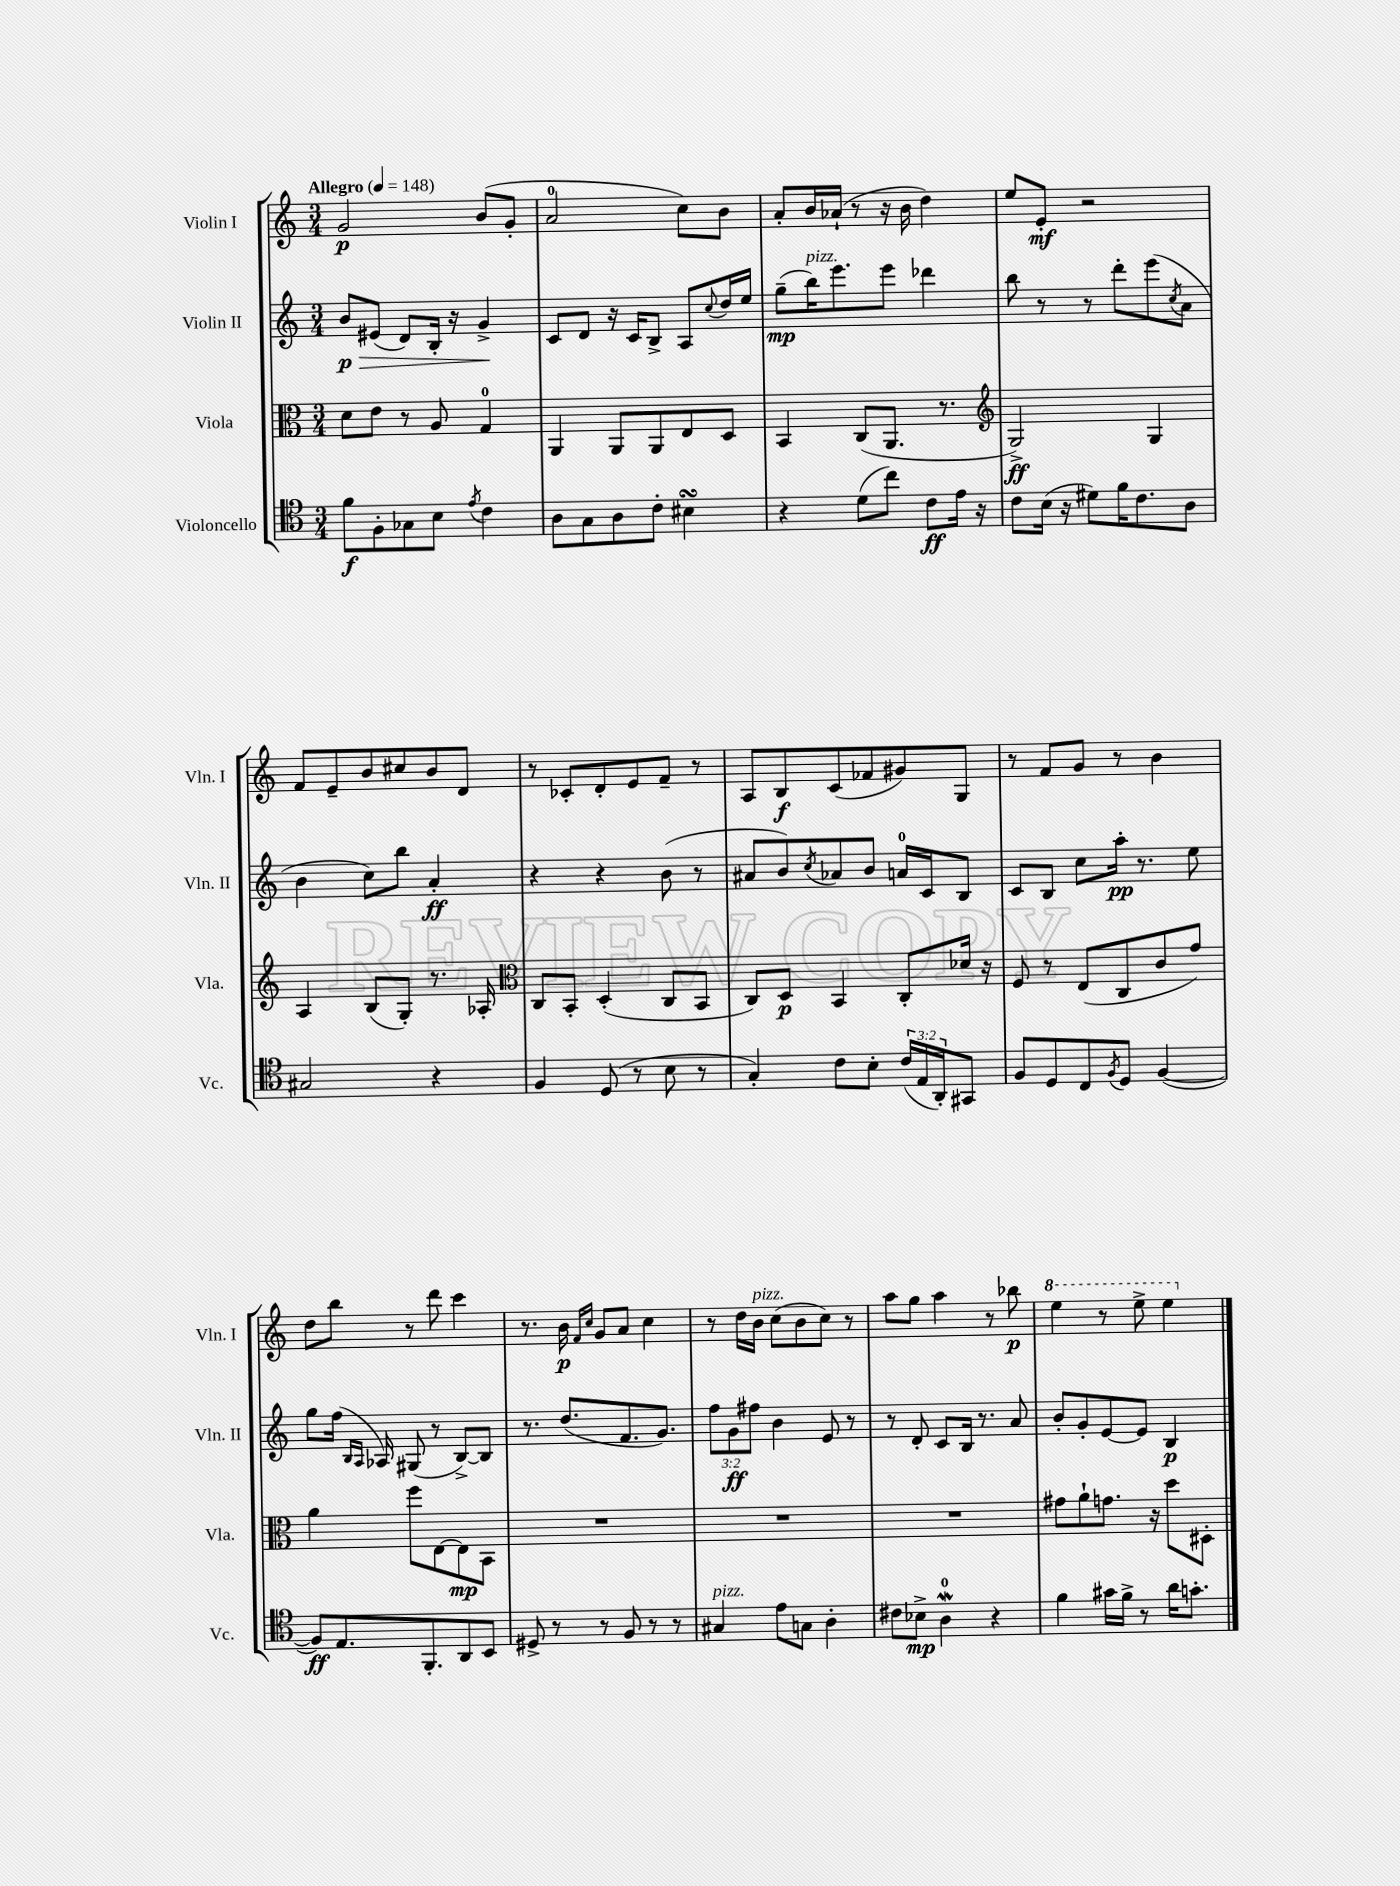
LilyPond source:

<<
\new StaffGroup <<
\new Staff = "s0" \with { instrumentName = "Violin I" shortInstrumentName = "Vln. I" } {
    \clef treble \key c \major \numericTimeSignature \time 3/4 \tempo "Allegro" 4 = 148
    g'2\p b'8( g'8-. |
    a'2-0 c''8) b'8 |
    a'8-. b'16 aes'16-!( r8 r16 b'16 d''4) |
    e''8 e'8-.\mf r2 |
    f'8 e'8-- b'8 cis''8 b'8 d'8 |
    r8 ces'8-. d'8-. e'8 f'8-- r8 |
    a8 b8\f c'8( fes'8 gis'8) g8 |
    r8 f'8 g'8 r8 b'4 |
    d''8 b''8 r8 d'''8 c'''4 |
    r8. b'16\p \grace { f'16 c''16 } g'8 a'8 c''4 |
    r8 d''16 b'16^\markup { \italic "pizz." } c''8( b'8 c''8) r8 |
    a''8 g''8 a''4 r8 bes''8\p |
    \ottava #1 e'''4 r8 e'''8-> e'''4 \ottava #0 \bar "|." |
}
\new Staff = "s1" \with { instrumentName = "Violin II" shortInstrumentName = "Vln. II" } {
    \clef treble \key c \major \numericTimeSignature \time 3/4 \override Staff.TupletNumber.text = #tuplet-number::calc-fraction-text
    b'8\p\> eis'8( d'8) b16-. r16 g'4->\! |
    c'8 d'8 r16 c'16 b8-> a8 \appoggiatura { c''8 } d''16 e''16 |
    g''8--\mp( b''16^\markup { \italic "pizz." }) e'''8. e'''8 des'''4 |
    b''8 r8 r8 d'''8-. e'''8( \acciaccatura { c''8 } a'8 |
    b'4 c''8) b''8 a'4-.\ff |
    r4 r4 b'8( r8 |
    ais'8 b'8) \acciaccatura { c''8 } aes'8 b'8 a'16-0 c'16 b8 |
    c'8 b8 c''8 a''16-.\pp r8. e''8 |
    g''8 f''16( \grace { b16 a16 } aes16) gis8( r8 b8~->) b8 |
    r8. d''8.( f'8. g'8.) |
    \tuplet 3/2 { f''8 g'8\ff fis''8 } b'4 e'8 r8 |
    r8 d'8-. c'8 b16 r8. a'8 |
    b'8-. g'8-. e'8~ e'8 b4\p \bar "|." |
}
\new Staff = "s2" \with { instrumentName = "Viola" shortInstrumentName = "Vla." } {
    \clef alto \key c \major \numericTimeSignature \time 3/4
    d'8 e'8 r8 a8 g4-0 |
    a,4 a,8 a,8 e8 d8 |
    b,4 c8( a,8. r8. |
    \clef treble g2->\ff) g4 |
    a4 b8( g8-.) r8. aes16-. |
    \clef alto c8 b,8-. d4-.( c8 b,8 |
    c8) d8\p b,4 c8-. des'16 r16 |
    f8 r8 e8( c8 c'8 g'8) |
    a'4 f''8 e8~ e8\mp b,8 |
    R2. |
    R2. |
    R2. |
    gis'8 a'8-! g'8. r16 d''8 dis8-. \bar "|." |
}
\new Staff = "s3" \with { instrumentName = "Violoncello" shortInstrumentName = "Vc." } {
    \clef tenor \key c \major \numericTimeSignature \time 3/4 \override Staff.TupletNumber.text = #tuplet-number::calc-fraction-text
    f'8\f f8-. ges8 b8 \acciaccatura { e'8 } c'4 |
    a8 g8 a8 c'8-. bis4\turn |
    r4 d'8( c''8) c'8\ff e'16 r16 |
    c'8 b16( r16 dis'8) f'16 c'8. a8 |
    gis2 r4 |
    f4 d8( r8 b8 r8 |
    g4-.) c'8 b8-. \tuplet 3/2 { c'16( e16 a,16-.) } gis,8 |
    f8 d8 c8 \acciaccatura { f8 } d8 f4~( |
    f8\ff) e8. f,8.-. a,8 b,8 |
    dis8-> r8 r8 f8 r8 r8 |
    gis4^\markup { \italic "pizz." } e'8 g8 a4-. |
    cis'8 bes8->\mp a4-0\mordent r4 |
    f'4 gis'16 f'16-> r8 a'16 g'8.-. \bar "|." |
}
>>
>>
\layout { \context { \Score \remove "Bar_number_engraver" } }
